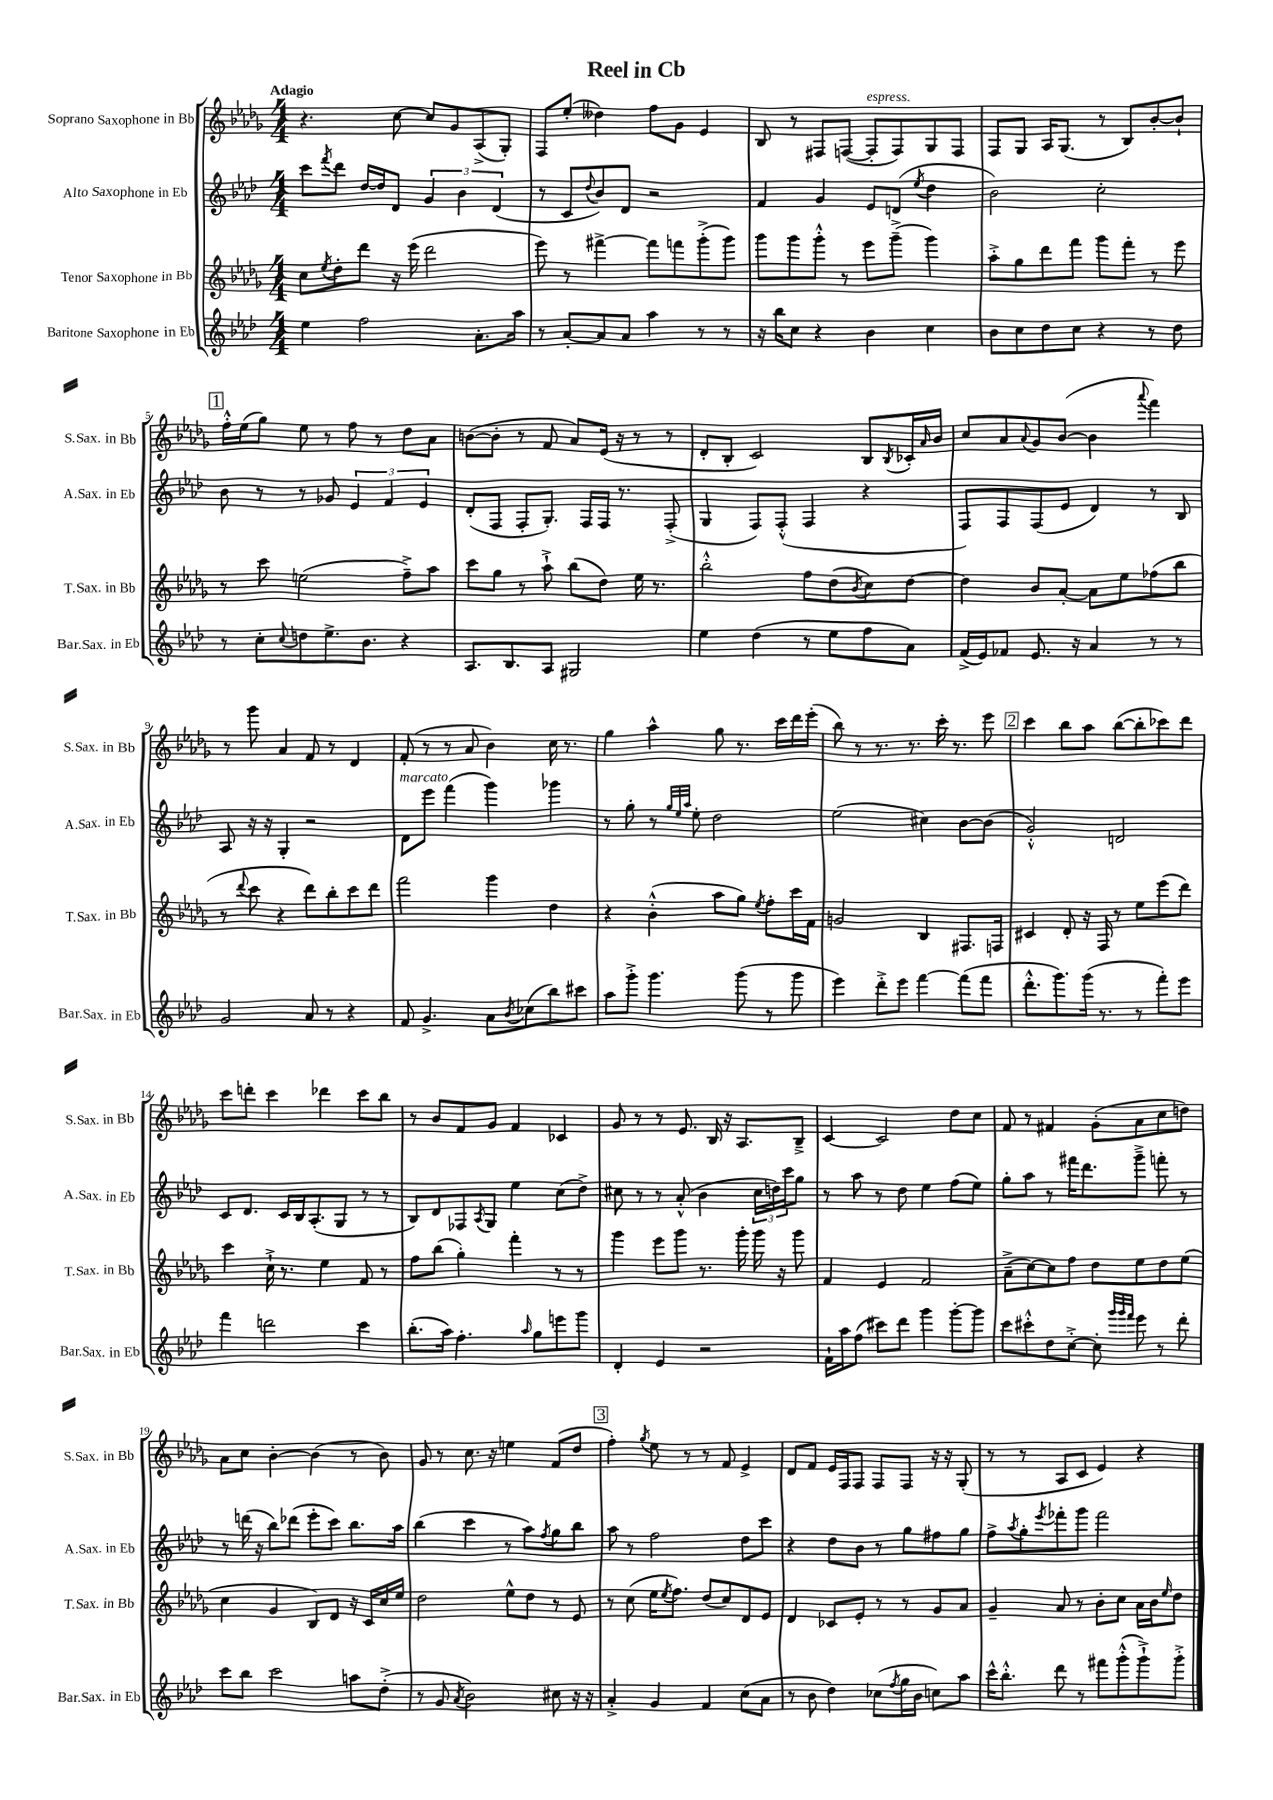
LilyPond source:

\header { title = "Reel in Cb" }
<<
\new StaffGroup <<
\new Staff = "s0" \with { instrumentName = "Soprano Saxophone in Bb" shortInstrumentName = "S.Sax. in Bb" } {
    \clef treble \key des \major \numericTimeSignature \time 4/4 \tempo "Adagio"
    r4. c''8~ c''8 ges'8 aes8->( ges8-.) |
    f8 ees''8-.( deses''4) f''8 ges'8 ees'4 |
    bes8 r8 fis8 f8~( f8-.^\markup { \italic "espress." } f8) ges8 f8 |
    f8 ges8 aes16 ges8.( r8 bes8) bes'8~-. bes'8-! |
    \mark \markup { \box "1" } f''16-.-^ ees''16( ges''8) ees''8 r8 f''8 r8 des''8 aes'8 |
    b'8~( b'8-. r8 f'8 aes'8) ees'16( r16 r8 r8 |
    des'8-. bes8-. c'2) bes8 \acciaccatura { bes8 } ces'16-. \grace { aes'16 } bes'16 |
    c''8 aes'8 \appoggiatura { aes'8 } ges'8 bes'8~( bes'4 \appoggiatura { aes'''8 } f'''4) |
    r8 ges'''8 aes'4 f'8 r8 des'4 |
    f'8-.( r8 r8 aes'8 bes'4) c''16 r8. |
    ges''4 aes''4-^ ges''8 r8. c'''16 des'''16 ees'''16-.( |
    bes''8) r8 r8. r8. c'''16-. r8. ees'''8 |
    \mark \markup { \box "2" } c'''4 bes''8 aes''8 bes''8~( bes''8-. ces'''8) des'''8 |
    c'''8 d'''8-. c'''4 des'''4 c'''8 bes''8 |
    r8 bes'8 f'8 ges'8 f'4 ces'4 |
    ges'8 r8 r8 ees'8. bes16 r16 aes8. bes8---> |
    c'4~ c'2 des''8 c''8 |
    f'8 r8 fis'4 ges'8-.( aes'8 c''8 d''8) |
    aes'8 c''8 bes'4~-. bes'4( r8 bes'8) |
    ges'8 r8 c''8. r16 e''4 f'8( des''8 |
    \mark \markup { \box "3" } f''4-.) \acciaccatura { ges''8 } ees''8 r8 r8 f'8 ees'4-> |
    des'8 f'8 ees'16 f16 f8 f8 f8 r16 r16 ges8-.( |
    r8 r8 aes8 c'8 ees'4) r4 \bar "|." |
}
\new Staff = "s1" \with { instrumentName = "Alto Saxophone in Eb" shortInstrumentName = "A.Sax. in Eb" } {
    \clef treble \key aes \major \numericTimeSignature \time 4/4
    c'''8 \acciaccatura { f'''8 } des'''8 des''16~ des''16 des'8 \tuplet 3/2 { g'4 bes'4 des'4( } |
    r8 c'8 \appoggiatura { des''8 } bes'8) des'8 r2 |
    f'4 g'4 ees'8 d'8( \acciaccatura { ees''8 } des''4 |
    bes'2) c''2-. |
    \mark \markup { \box "1" } bes'8 r8 r8 ges'8 \tuplet 3/2 { ees'4 f'4 ees'4 } |
    des'8-.( f8 f8-. g8.-.) f16 f16 r8. f8-.->( |
    g4 f8) f8-.-^( f4 r4 |
    f8) f8 f8( ees'8 des'4) r8 bes8 |
    aes8 r16 r16 g4-. r2 |
    des'8^\markup { \italic "marcato" } ees'''8 f'''4( g'''4) ges'''4 |
    r8 g''8-. r8 \grace { g''32 ees''32 aes''32 } ees''8-. des''2 |
    ees''2( cis''4) bes'8~ bes'8( |
    \mark \markup { \box "2" } g'2-.-^) d'2 |
    c'8 des'8. c'16 bes16 aes8.-.( g8 r8 r8 |
    bes8) des'8 fes8 \acciaccatura { aes8 } g8 ees''4 c''8( des''8->) |
    cis''8 r8 r8 aes'8-.-^( bes'4 \tuplet 3/2 { cis''16 d''16) c'''16 } g''8 |
    r8 aes''8 r8 des''8 ees''4 f''8( ees''8) |
    g''8-. aes''8 r8 fis'''16 des'''8. g'''8---> f'''8-. r8 |
    r8 d'''16( r16 bes''8) des'''8( ees'''8-. c'''8) bes''8. aes''16 |
    bes''4( c'''4 r8 aes''8) \acciaccatura { f''8 } g''8 bes''8 |
    \mark \markup { \box "3" } aes''8 r8 f''2 des''8 c'''8 |
    r4 des''8 bes'8 r8 g''8 fis''8 g''8 |
    f''8-> \acciaccatura { aes''8 } g''8-. \acciaccatura { ees'''8 } fes'''8-. g'''8 fes'''2 \bar "|." |
}
\new Staff = "s2" \with { instrumentName = "Tenor Saxophone in Bb" shortInstrumentName = "T.Sax. in Bb" } {
    \clef treble \key des \major \numericTimeSignature \time 4/4
    c''8 \acciaccatura { ees''8 } des''8-. des'''8 r16 ees'''16( des'''2 |
    ees'''8) r8 fis'''4~-> fis'''8 f'''8 ges'''8-.->( ges'''8) |
    ges'''8 ges'''8 ges'''8-.-^ r8 ees'''8 ges'''8--->( ges'''4) |
    aes''8-.-> ges''8 des'''8 f'''8 ges'''8 f'''8-. r8 ees'''8 |
    \mark \markup { \box "1" } r8 c'''8 e''2( f''8--->) aes''8 |
    c'''8 ges''8 r8 aes''8-!-> bes''8( des''8) ees''16 r8. |
    bes''2-.-^ f''8 des''8( \acciaccatura { bes'8 } c''8) des''8~ |
    des''4 bes'8 aes'8~-. aes'8 ees''8 fes''8( bes''8 |
    r8 \appoggiatura { des'''8 } c'''8 r4 des'''8) bes''8-. c'''8 des'''8 |
    f'''2 ges'''4 des''4 |
    r4 bes'4-.-^( aes''8 ges''8) \acciaccatura { ees''8 } f''8-. c'''16 f'16 |
    g'2 bes4 fis8. f16 |
    \mark \markup { \box "2" } cis'4 des'8-. r16 f16 r8 ees''8 ees'''8( des'''8) |
    c'''4 c''16-!-> r8. ees''4 f'8 r8 |
    f''8 bes''8( ges''4-.) f'''4-. r8 r8 |
    ges'''4 ees'''8 ges'''8 r8. ges'''16-. ges'''16 r16 ges'''8 |
    f'4 ees'4 f'2 |
    aes'8--->( c''8~) c''8 f''8 des''8 ees''8 des''8 ees''8( |
    c''4 ges'4 bes8) des'8 r16 c'16 c''16 ees''16 |
    des''2 ees''8-^ des''8 r8 ees'8 |
    \mark \markup { \box "3" } r8 c''8( ees''16 \acciaccatura { ees''8 } f''8.) des''8( c''8) des'8 ees'8 |
    des'4 ces'8 ees'8-. r8 r8 ges'8 aes'8 |
    ges'4-- aes'8 r8 bes'8-. c''8 aes'16 bes'16 \grace { ees''16 } des''8 \bar "|." |
}
\new Staff = "s3" \with { instrumentName = "Baritone Saxophone in Eb" shortInstrumentName = "Bar.Sax. in Eb" } {
    \clef treble \key aes \major \numericTimeSignature \time 4/4
    ees''4 f''2 aes'8.-. aes''16 |
    r8 aes'8~-. aes'8 aes'8 aes''4 r8 r8 |
    r16 bes''16 c''8 r4 bes'4 c''4 |
    bes'8 c''8 des''8 c''8 r4 r8 des''8 |
    \mark \markup { \box "1" } r8 c''8-. \appoggiatura { c''8 } d''8 ees''8.-> bes'8. r4 |
    aes8. bes8. aes8 gis2 |
    ees''4 des''4( r8 ees''8 f''8 aes'8) |
    f'16->( ees'16) fes'8 ees'8. r16 aes'4 r8 r8 |
    g'2 aes'8 r8 r4 |
    f'8 g'4.-> aes'8 \acciaccatura { bes'8 } ces''8( bes''8) cis'''8 |
    aes''8 g'''8-.-> g'''4. g'''8( r8 g'''8 |
    ees'''4) des'''8-.-> ees'''8 f'''4~ f'''8( f'''8 |
    \mark \markup { \box "2" } des'''8.-.-^ g'''8.) g'''16( r8. r8 f'''8-.) ees'''8 |
    f'''4 d'''2 c'''4 |
    bes''8.-.( aes''16) f''4.-. \grace { aes''16 } g''8 e'''8 g'''8 |
    des'4-. ees'4 r2 |
    f'16-! aes''16 f''8( cis'''8) des'''8 g'''4 g'''8~-. g'''8 |
    c'''8 cis'''8-.-^ des''8 c''8~-.-> c''8-. \grace { g'''32 g'''32 f'''32 } ees'''8 r8 des'''8-. |
    c'''8 bes''8 c'''2 a''8 des''8-.->( |
    r8 g'8 \acciaccatura { aes'8 } bes'2) cis''8 r16 r16 |
    \mark \markup { \box "3" } aes'4-.-> g'4 f'4 c''8( aes'8 |
    r8 bes'8 des''4) ces''8( \acciaccatura { f''8 } g''16 bes'16 c''8) aes''8 |
    c'''16-^ bes''8.-.-^ des'''8 r8 fis'''8 g'''8-.-^( g'''8-!->) g'''8-.-> \bar "|." |
}
>>
>>
